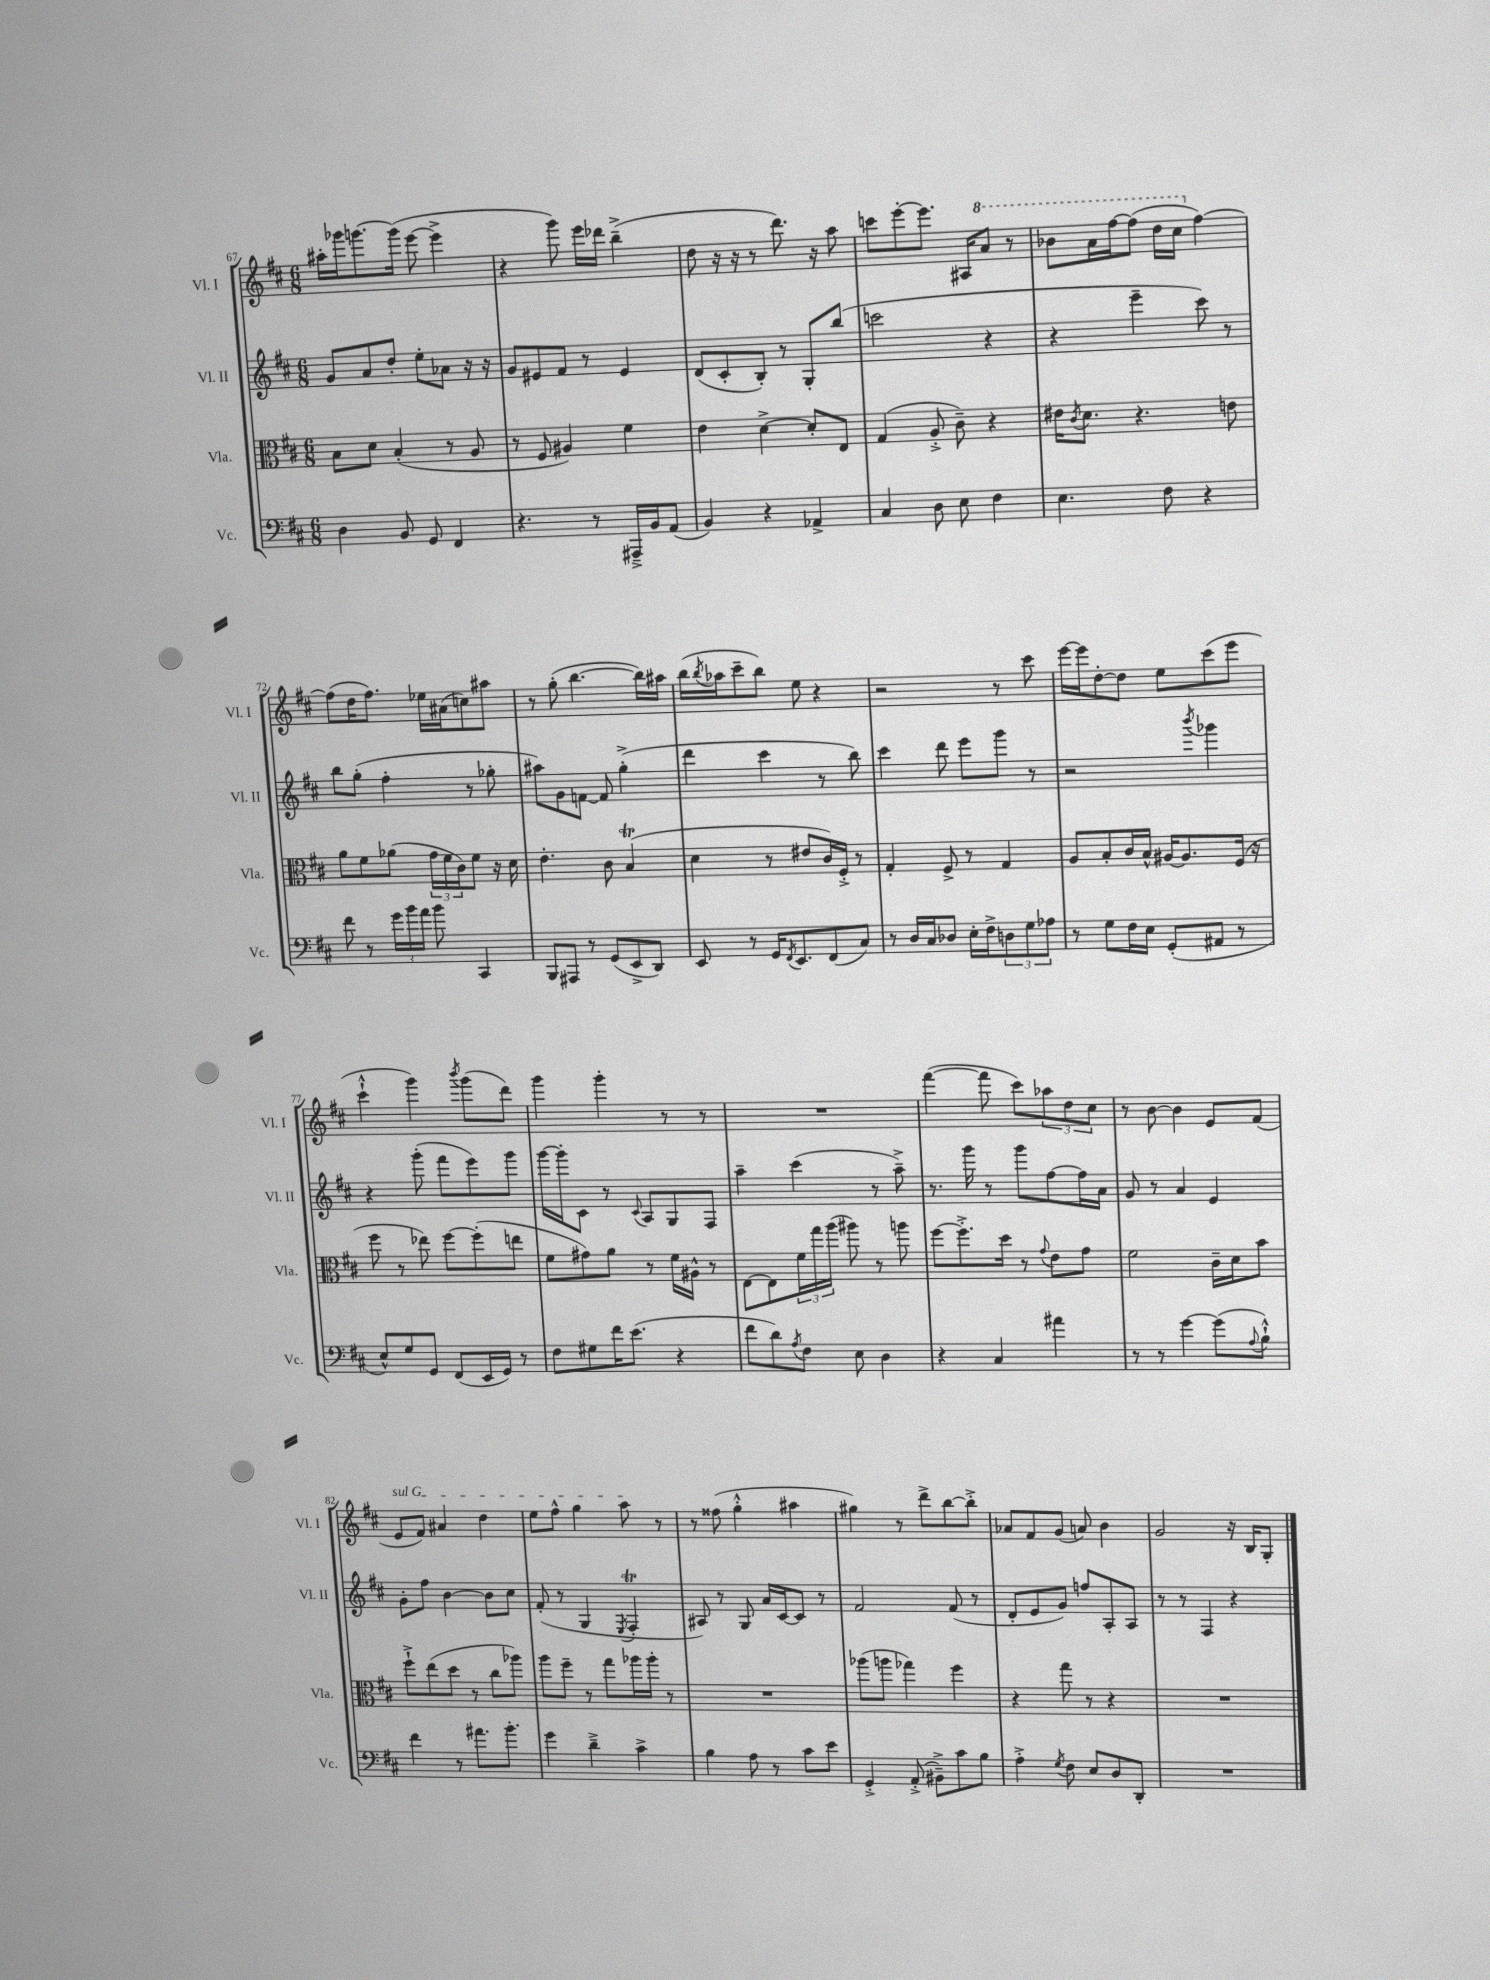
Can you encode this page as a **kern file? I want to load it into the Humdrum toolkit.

**kern	**kern	**kern	**kern
*staff4	*staff3	*staff2	*staff1
*clefF4	*clefC3	*clefG2	*clefG2
*k[f#c#]	*k[f#c#]	*k[f#c#]	*k[f#c#]
*M6/8	*M6/8	*M6/8	*M6/8
4D	8B	8g	16aa#'
.	.	.	16ggg-
.	8d	8a	[8.ggg
8BB	(4B'	8dd'	.
.	.	.	(16ggg]
8GG	.	8ee'	[8eee
4FF#	8r	8a-	4eee^]
.	8A	16r	.
.	.	16r	.
=	=	=	=
4.r	8r	8g	4r
.	8F#	8e#	.
.	4A#)	8f#	8ggg)
8r	.	8r	16eee
.	.	.	16ddd-
16AAA#~^	4f#	4e#	(4bb~^
16BB	.	.	.
(8AA	.	.	.
=	=	=	=
4BB)	4e	(8d	8dd
.	.	8c#'	16r
.	.	.	16r
4r	[4d^	8B')	8r
.	.	8r	8.ddd)
4AA-^	8d']	8G'	.
.	.	.	16r
.	8E	(8bb	8aa
=	=	=	=
4C#	(4G	2ccc	8ccc
.	.	.	[8eee'
8D	8A'^	.	8.eee]
8E	8c#~)	.	.
.	.	.	16A#
4F#	4r	4r	8aa
.	.	.	8r
=	=	=	=
4.E	16e#	4r	8bb-
.	8qc#	.	.
.	8.d	.	.
.	.	.	16aa
.	.	.	[16fff#
.	4.r	4eee~	(8fff#]
8F#	.	.	16ddd
.	.	.	16ccc#
4r	.	8ccc#)	[4ff#)
.	8e	8r	.
=	=	=	=
8f#	8a	8bb	(8ff#]
8r	8f#	(8gg'	16dd
.	.	.	8.ff#)
24g	(8a-	4ff#'	.
24b	.	.	.
24a	.	.	.
8b	24g	.	16ee-
.	24f#	.	.
.	.	.	(16a#
.	24c#)	.	.
4CC#	8f#	8r	8cc)
.	16r	8gg-'	8aa#
.	16d	.	.
=	=	=	=
8BBB	4.e'	8aa#)	8r
8AAA#	.	8g	(8gg'
8r	.	[8f	[4.bb
(8GG	8c#	8f]	.
8EE^	(4B	(4gg'^	.
8DD)	.	.	16bb])
.	.	.	16aa#
=	=	=	=
8EE	4d	4ddd	(16bb
.	.	.	8qbb
.	.	.	16aa-
8r	.	.	8ccc#~
16GG	8r	4ccc#	8bb)
8qFF#	.	.	.
8.EE	.	.	.
.	8e#	.	8ee
(8FF#	16c#)	8r	4r
.	16F#'^	.	.
8C#)	8r	8bb)	.
=	=	=	=
8r	4G'	4ccc#	2r
16D	.	.	.
16C#	.	.	.
8D-	8F#^	8ddd	.
16E'	8r	8eee	.
16F#^	.	.	.
12D	4G	8ggg	8r
12G	.	.	.
.	.	8r	8ccc#
12A-	.	.	.
=	=	=	=
8r	8A	2r	[16eee
.	.	.	16eee]
8G	8B'	.	[8dd'
16F#	16c#	.	8dd]
16E	16B^^	.	.
(8GG'	[16A#	.	8ee
.	8.A#]	.	.
.	.	8qbbb	.
8AA#	.	4ggg-	(8ccc#
8r	(16F#	.	8eee
.	16r	.	.
=	=	=	=
8E^^)	8ff#	4r	4ccc#`^^
8G	8r	.	.
8GG	8ee-)	(8ggg'	4ggg)
(8FF#	[8ff#	8fff#	.
.	.	.	8qbbb
16EE	(8ff#']	8eee)	(8ggg
16GG)	.	.	.
8r	8ee	8ggg	8ddd)
=	=	=	=
8F#	8f#	[16ggg	4ggg
.	.	16ggg']	.
8G#	8g#)	8c#	.
16f#	8a	8r	4ggg'
(8.e	.	.	.
.	.	8qqc#	.
.	8r	8A	.
4r	16f#	8G	8r
.	16A#^^	.	.
.	8r	8F#	8r
=	=	=	=
8f#	[8E	4aa~	2.r
8d)	8E]	.	.
8qA	.	.	.
8F#	24f#	(4ccc#	.
.	24gg	.	.
.	(24aa	.	.
8E	8aa#)	.	.
4D	8r	8r	.
.	8aa	8aa~^)	.
=	=	=	=
4r	[8ff#	8.r	([4fff#
.	8.ff#'^]	.	.
.	.	16ggg	.
4C#	.	8r	8fff#]
.	16dd	.	.
.	8r	8ggg	8ccc#)
.	8qqg	.	.
4a#	8e	[8ff#	12aa-
.	.	.	12dd
.	8g	16ff#]	.
.	.	.	12cc#
.	.	16a	.
=	=	=	=
8r	2f#	8g	8r
8r	.	8r	[8b
[4g	.	4a	4b]
(8g]	16c#~	4e	8e
.	16d	.	.
8qqA	.	.	.
8B`^^)	8b	.	(8f#
=	=	=	=
4f#	8ff#`^	8g'	8e
.	(8ee	8ff#	8f#)
8r	8dd	[4b	4a#
8.a#	8r	.	.
.	8cc#	8b]	4dd
8.b'	.	.	.
.	8aa-)	8cc#	.
=	=	=	=
4g	8aa	(8f#'	8ee
.	8ff#~	8r	8ff#^^
4d~^	8r	4G	4gg
.	8gg	.	.
.	.	8qE	.
4c#^	16aa-	4F#'	8aa
.	16aa-'	.	.
.	8r	.	8r
=	=	=	=
4B	2.r	8A#)	8r
.	.	8r	(8ff##
8A	.	8G	4gg'^^
8r	.	16a	.
.	.	[16c#	.
8c#	.	8c#]	4aa#
8e	.	8r	.
=	=	=	=
4GG'^	(8aa-	2f#	4gg#)
.	8aa	.	.
(8AA'^	4gg-)	.	8r
8BB#~^)	.	.	8ddd^
8c#	4ff#	(8f#	[8bb
8B	.	8r	8bb'^]
=	=	=	=
4A'^	4r	8d'	8a-
.	.	8e	8f#
8qG	.	.	.
8F#	8gg	8g)	(8g
8E	8r	8ff	8a)
8D	4r	8A'	4b
8DD'	.	8A	.
=	=	=	=
2.r	2.r	8r	2g
.	.	8r	.
.	.	4F#	.
.	.	4r	16r
.	.	.	16B
.	.	.	8G'
==	==	==	==
*-	*-	*-	*-
